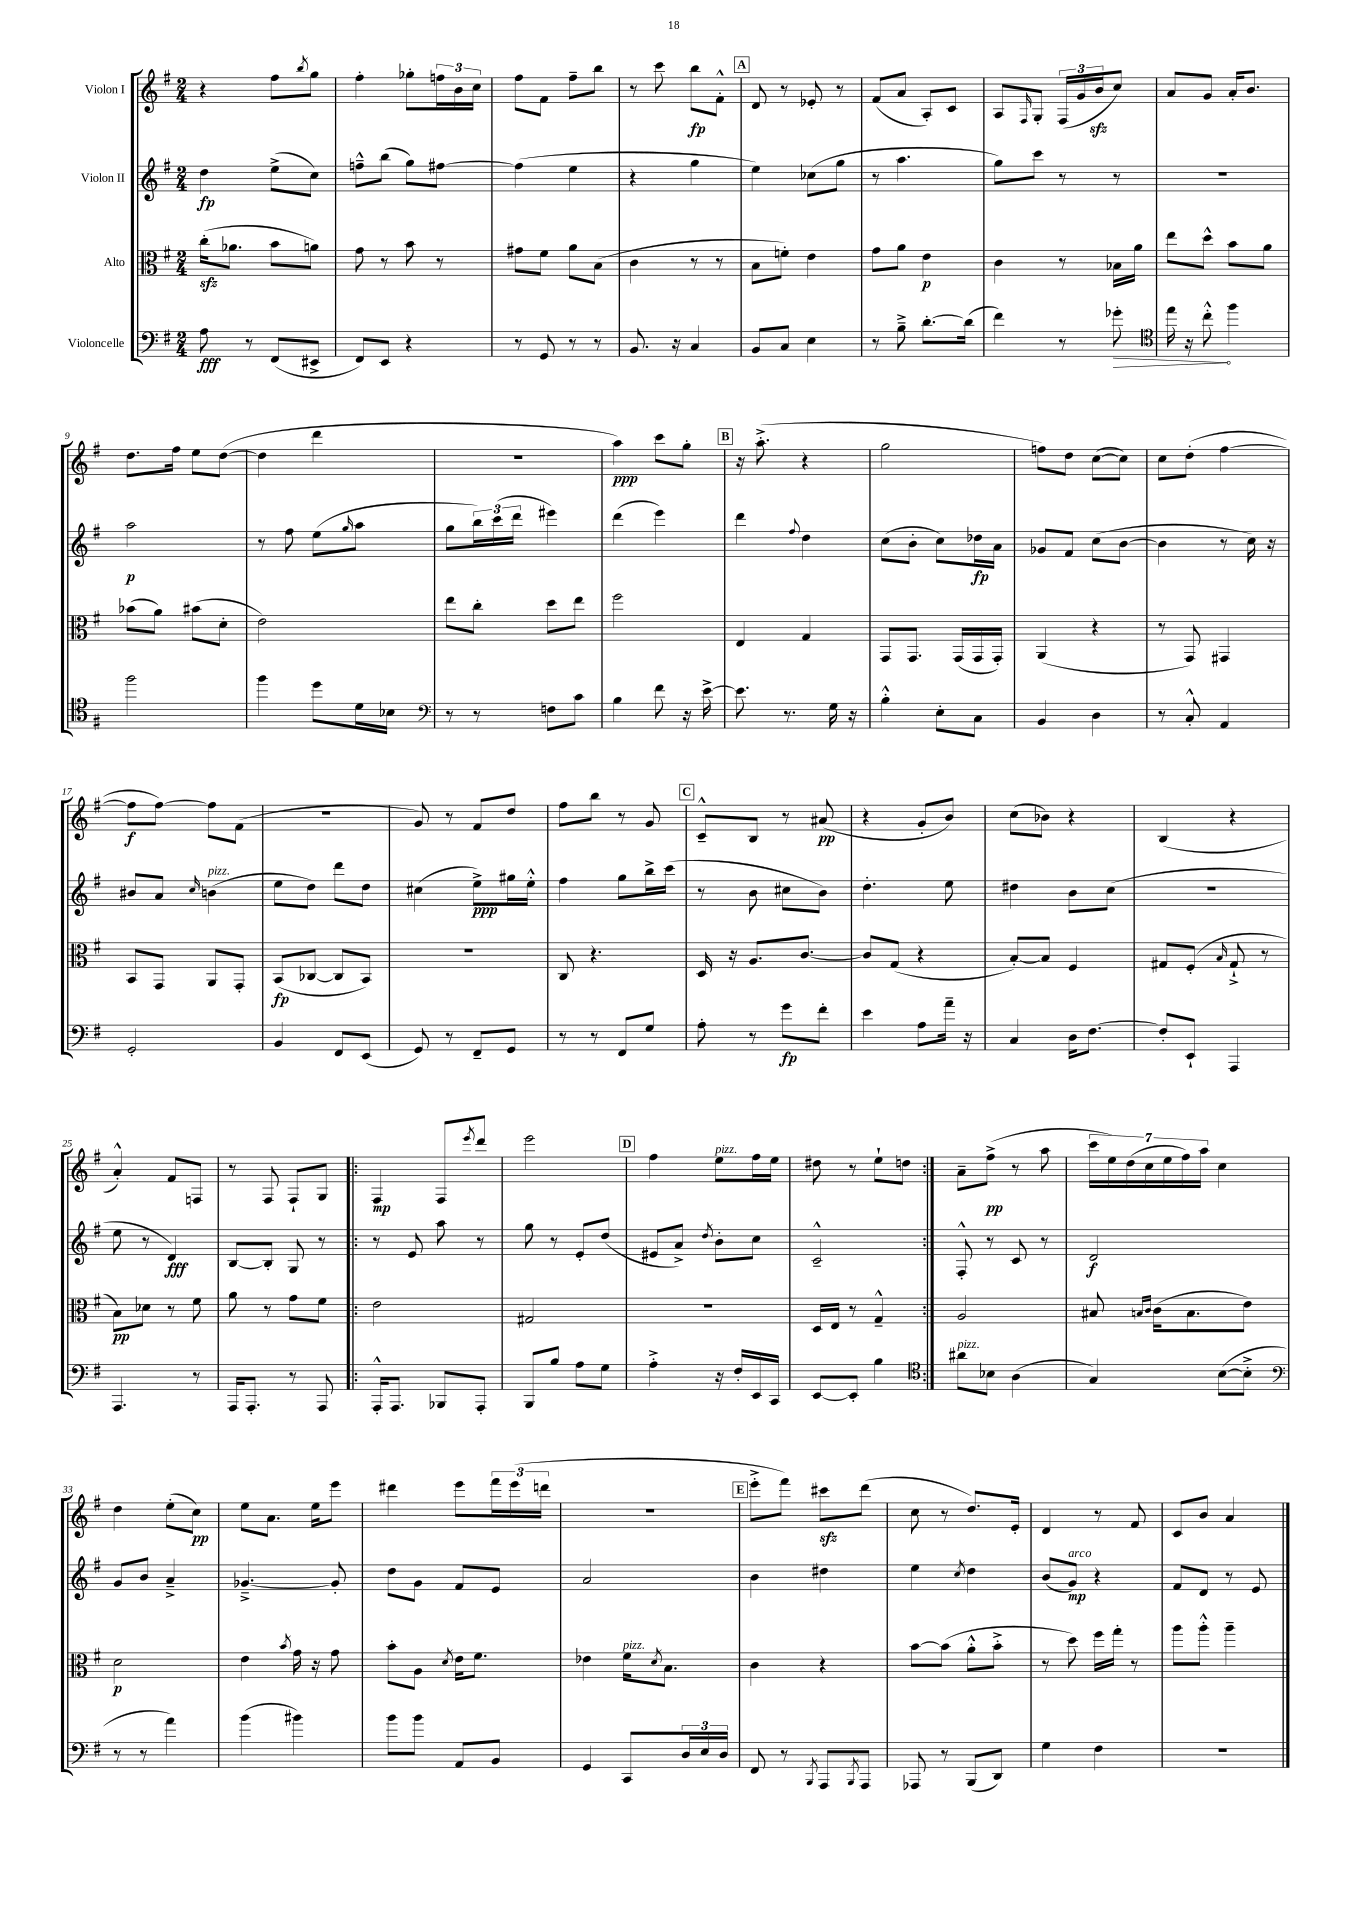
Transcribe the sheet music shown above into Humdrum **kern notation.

**kern	**kern	**kern	**kern
*staff4	*staff3	*staff2	*staff1
*clefF4	*clefC3	*clefG2	*clefG2
*k[f#]	*k[f#]	*k[f#]	*k[f#]
*M2/4	*M2/4	*M2/4	*M2/4
8A\	(16cc'\LK	4dd\	4r
.	8.a-\J	.	.
8r	.	.	.
(8FF#/L	8b\L	(8ee^\L	8ff#\L
.	.	.	8qbb/
8EE#^/J	8a\J)	8cc\J)	8gg\J
=	=	=	=
8FF#/L)	8g\	8ff~^^\L	4ff#'\
8EE/J	8r	(8bb\J	.
4r	8b\	8gg\L)	8gg-'\L
.	8r	[8ff#\J	24ff\L
.	.	.	24b\
.	.	.	24cc\JJ
=	=	=	=
8r	8g#\L	(4ff#\]	8ff#\L
8GG/	8f#\J	.	8f#\J
8r	8a\L	4ee\	8ff#~\L
8r	(8B\J	.	8bb\J
=	=	=	=
8.BB/	4c\	4r	8r
.	.	.	8ccc\
16r	.	.	.
4C/	8r	4gg\	8bb\L
.	8r	.	8f#'^^\J
=	=	=	=
8BB/L	8B\L	4ee\)	8d/
8C/J	8f'\J)	.	8r
4E\	4e\	(8cc-\L	8e-'/
.	.	8gg\J	8r
=	=	=	=
8r	8g\L	8r	(8f#/L
8B~^\	8a\J	4.aa\	8a/J
[8.d'\L	4e\	.	8A'/L)
.	.	.	8c/J
(16d\]Jk	.	.	.
=	=	=	=
4f#\)	4c\	8gg\L)	8A/L
.	.	.	16qqF#/
.	.	8ccc\J	8G'/J
8r	8r	8r	(24F#/LL
.	.	.	24g/
.	.	.	24b/J
8g-'\	16B-\LL	8r	8cc/J)
.	16a\JJ	.	.
=	=	=	=
*clefC4	*	*	*
16ee\	8ee\L	2r	8a/L
16r	.	.	.
8cc'^^\	8dd^^\J	.	8g/J
4ff#\	8b\L	.	16a'/LK
.	.	.	8.b/J
.	8a\J	.	.
=	=	=	=
2ff#\	(8b-\L	2aa\	8.dd\L
.	8a\J)	.	.
.	.	.	16ff#\Jk
.	(8b#\L	.	8ee\L
.	8d'\J	.	([8dd\J
=	=	=	=
4ff#\	2e\)	8r	4dd\]
.	.	8ff#\	.
8dd\L	.	(8ee\L	4ddd\
.	.	16qqgg/	.
16d\L	.	8aa\J	.
16B-\JJ	.	.	.
=	=	=	=
*clefF4	*	*	*
8r	8ee\L	8gg\L	2r
8r	8cc'\J	24bb\L)	.
.	.	(24ccc\	.
.	.	24ddd\JJ	.
8F\L	8dd\L	4eee#\)	.
8c\J	8ee\J	.	.
=	=	=	=
4B\	2ff#\	(4ddd\	4aa\)
8f#\	.	4eee\)	8ccc\L
16r	.	.	8gg'\J
[16e^\	.	.	.
=	=	=	=
8.e\]	4E/	4ddd\	16r
.	.	.	(8.aa'^\
8.r	.	.	.
.	.	8qqff#/	.
.	4G/	4dd\	4r
16G\	.	.	.
16r	.	.	.
=	=	=	=
4B'^^\	8GG/L	(8cc\L	2gg\
.	8.GG/J	8b'\J	.
8E'\L	.	8cc\L)	.
.	(16GG/LL	.	.
8C\J	16GG/	16dd-\L	.
.	16GG'/JJ)	16a\JJ	.
=	=	=	=
4BB/	(4AA/	8g-/L	8ff\L)
.	.	8f#/J	8dd\J
4D\	4r	(8cc\L	([8cc\L
.	.	[8b\J	8cc\]J)
=	=	=	=
8r	8r	4b\]	8cc\L
8C'^^/	8GG/)	.	(8dd'\J
4AA/	4GG#/	8r	[4ff#\
.	.	16cc\)	.
.	.	16r	.
=	=	=	=
2GG'/	8BB/L	8b#/L	8ff#\]L
.	8GG/J	8a/J	[8ff#\J)
.	.	16qqcc/	.
.	8AA/L	(4b\	8ff#\]L
.	8GG'/J	.	(8f#\J
=	=	=	=
4BB/	(8BB/L	8ee\L	2r
.	[8C-/J	8dd\J)	.
8FF#/L	8C-/]L	8ddd\L	.
(8EE/J	8BB/J)	8dd\J	.
=	=	=	=
8GG/)	2r	(4cc#\	8g/)
8r	.	.	8r
8FF#~/L	.	8ee^\L)	8f#/L
8GG/J	.	16gg#\L	8dd/J
.	.	16ee'^^\JJ	.
=	=	=	=
8r	8C/	4ff#\	8ff#\L
8r	4.r	.	8bb\J
8FF#/L	.	8gg\L	8r
8G/J	.	16bb^\L	8g/
.	.	(16ccc\JJ	.
=	=	=	=
8A'\	16D/	8r	8c~^^/L
.	16r	.	.
8r	8.A/L	8b\	8B/J
8g\L	.	8cc#\L	8r
.	[8.c/J	.	.
8f#'\J	.	8b\J)	(8a#/
=	=	=	=
4e\	8c/]L	4.dd'\	4r
.	(8G/J	.	.
8A\L	4r	.	8g'/L
16a~\Jk	.	8ee\	8b/J)
16r	.	.	.
=	=	=	=
4C/	[8B'/L)	4dd#\	(8cc\L
.	8B/]J	.	8b-\J)
16D\LK	4F#/	8b\L	4r
[8.F#\J	.	.	.
.	.	(8cc\J	.
=	=	=	=
8F#'/]L	8G#/L	2r	(4B/
8EE`/J	(8F#'/J	.	.
.	16qqB/	.	.
4AAA/	8G#`^/	.	4r
.	8r	.	.
=	=	=	=
4.AAA/	8B\L)	8ee\	4a'^^/)
.	8d-\J	8r	.
.	8r	4d/)	8f#/L
8r	8f#\	.	8F/J
=	=	=	=
16AAA/LK	8a\	[8B/L	8r
8.AAA'/J	.	.	.
.	8r	8B'/]J	8F#/
8r	8g\L	8G/	8F#`/L
8AAA/	8f#\J	8r	8G/J
=!|:	=!|:	=!|:	=!|:
16AAA'^^/LK	2e\	8r	4F#/
8.AAA/J	.	.	.
.	.	8e/	.
8BBB-/L	.	8aa\	8F#/L
.	.	.	8qeee/
8AAA'/J	.	8r	8ddd/J
=	=	=	=
8BBB/L	2G#/	8gg\	2eee\
8B/J	.	8r	.
8A\L	.	8e'/L	.
8G\J	.	(8dd/J	.
=	=	=	=
4A'^\	2r	8e#/L	4ff#\
.	.	8a^/J)	.
.	.	8qdd/	.
16r	.	8b'\L	8ee\L
16F#'/LL	.	.	.
16EE/	.	8cc\J	16ff#\L
16CC/JJ	.	.	16ee\JJ
=	=	=	=
[8EE/L	16D/LL	2c~^^/	8dd#\
.	16E/JJ	.	.
8EE'/]J	8r	.	8r
4B\	4G~^^/	.	8ee`\L
.	.	.	8dd\J
=:|!	=:|!	=:|!	=:|!
*clefC4	*	*	*
8a#\L	2A/	8F#'^^/	8a~\L
8B-\J	.	8r	(8ff#^\J
(4A\	.	8c/	8r
.	.	8r	8aa\
=	=	=	=
4G/)	8B#/	2d/	28ccc\LL
.	.	.	28ee\)
.	.	.	(28dd\
.	.	.	28cc\
.	16qqB/LL	.	.
.	16qqc/JJ	.	.
.	(16c\LK	.	.
.	.	.	28ee\
.	.	.	28ff#\)
.	8.B\	.	.
.	.	.	28aa\JJ
([8B\L	.	.	4cc\
8B'^\]J	8e\J)	.	.
=	=	=	=
*clefF4	*	*	*
8r	2d\	8g/L	4dd\
8r	.	8b/J	.
4a\)	.	4a~^/	(8ee'\L
.	.	.	8cc\J)
=	=	=	=
(4b\	4e\	[4.g-~^/	8ee\L
.	.	.	8.a\J
.	8qb/	.	.
4b#\)	16g\	.	.
.	16r	.	16ee\LK
.	8g\	8g-'/]	8eee\J
=	=	=	=
8b\L	8b'\L	8dd\L	4ddd#\
8b\J	8A\J	8g\J	.
.	8qd/	.	.
8AA/L	16e\LK	8f#/L	8eee\L
.	8.f#\J	.	.
8BB/J	.	8e/J	24fff#\L
.	.	.	(24eee\
.	.	.	24ddd\JJ
=	=	=	=
4GG/	4e-\	2a/	2r
8CC/L	16f#\LK	.	.
.	8qd/	.	.
.	8.B\J	.	.
24D/L	.	.	.
24E/	.	.	.
24D/JJ	.	.	.
=	=	=	=
8FF#/	4c\	4b\	8eee'^\L
8r	.	.	8fff#\J)
8qBBB/	.	.	.
8AAA/L	4r	4dd#\	8ccc#\L
8qBBB/	.	.	.
8AAA/J	.	.	(8ddd\J
=	=	=	=
8AAA-/	[8b\L	4ee\	8cc\
8r	(8b\]J	.	8r
.	.	8qcc/	.
(8BBB/L	8a'^^\L	4dd\	8.dd/L)
8DD/J)	8b'^\J	.	.
.	.	.	16e'/Jk
=	=	=	=
4G\	8r	(8b/L	4d/
.	8dd\)	8g/J)	.
4F#\	16ff#\LL	4r	8r
.	16gg'\JJ	.	.
.	8r	.	8f#/
=	=	=	=
2r	8aa\L	8f#/L	8c/L
.	8aa'^^\J	8d/J	8b/J
.	4aa~\	8r	4a/
.	.	8e/	.
==	==	==	==
*-	*-	*-	*-
